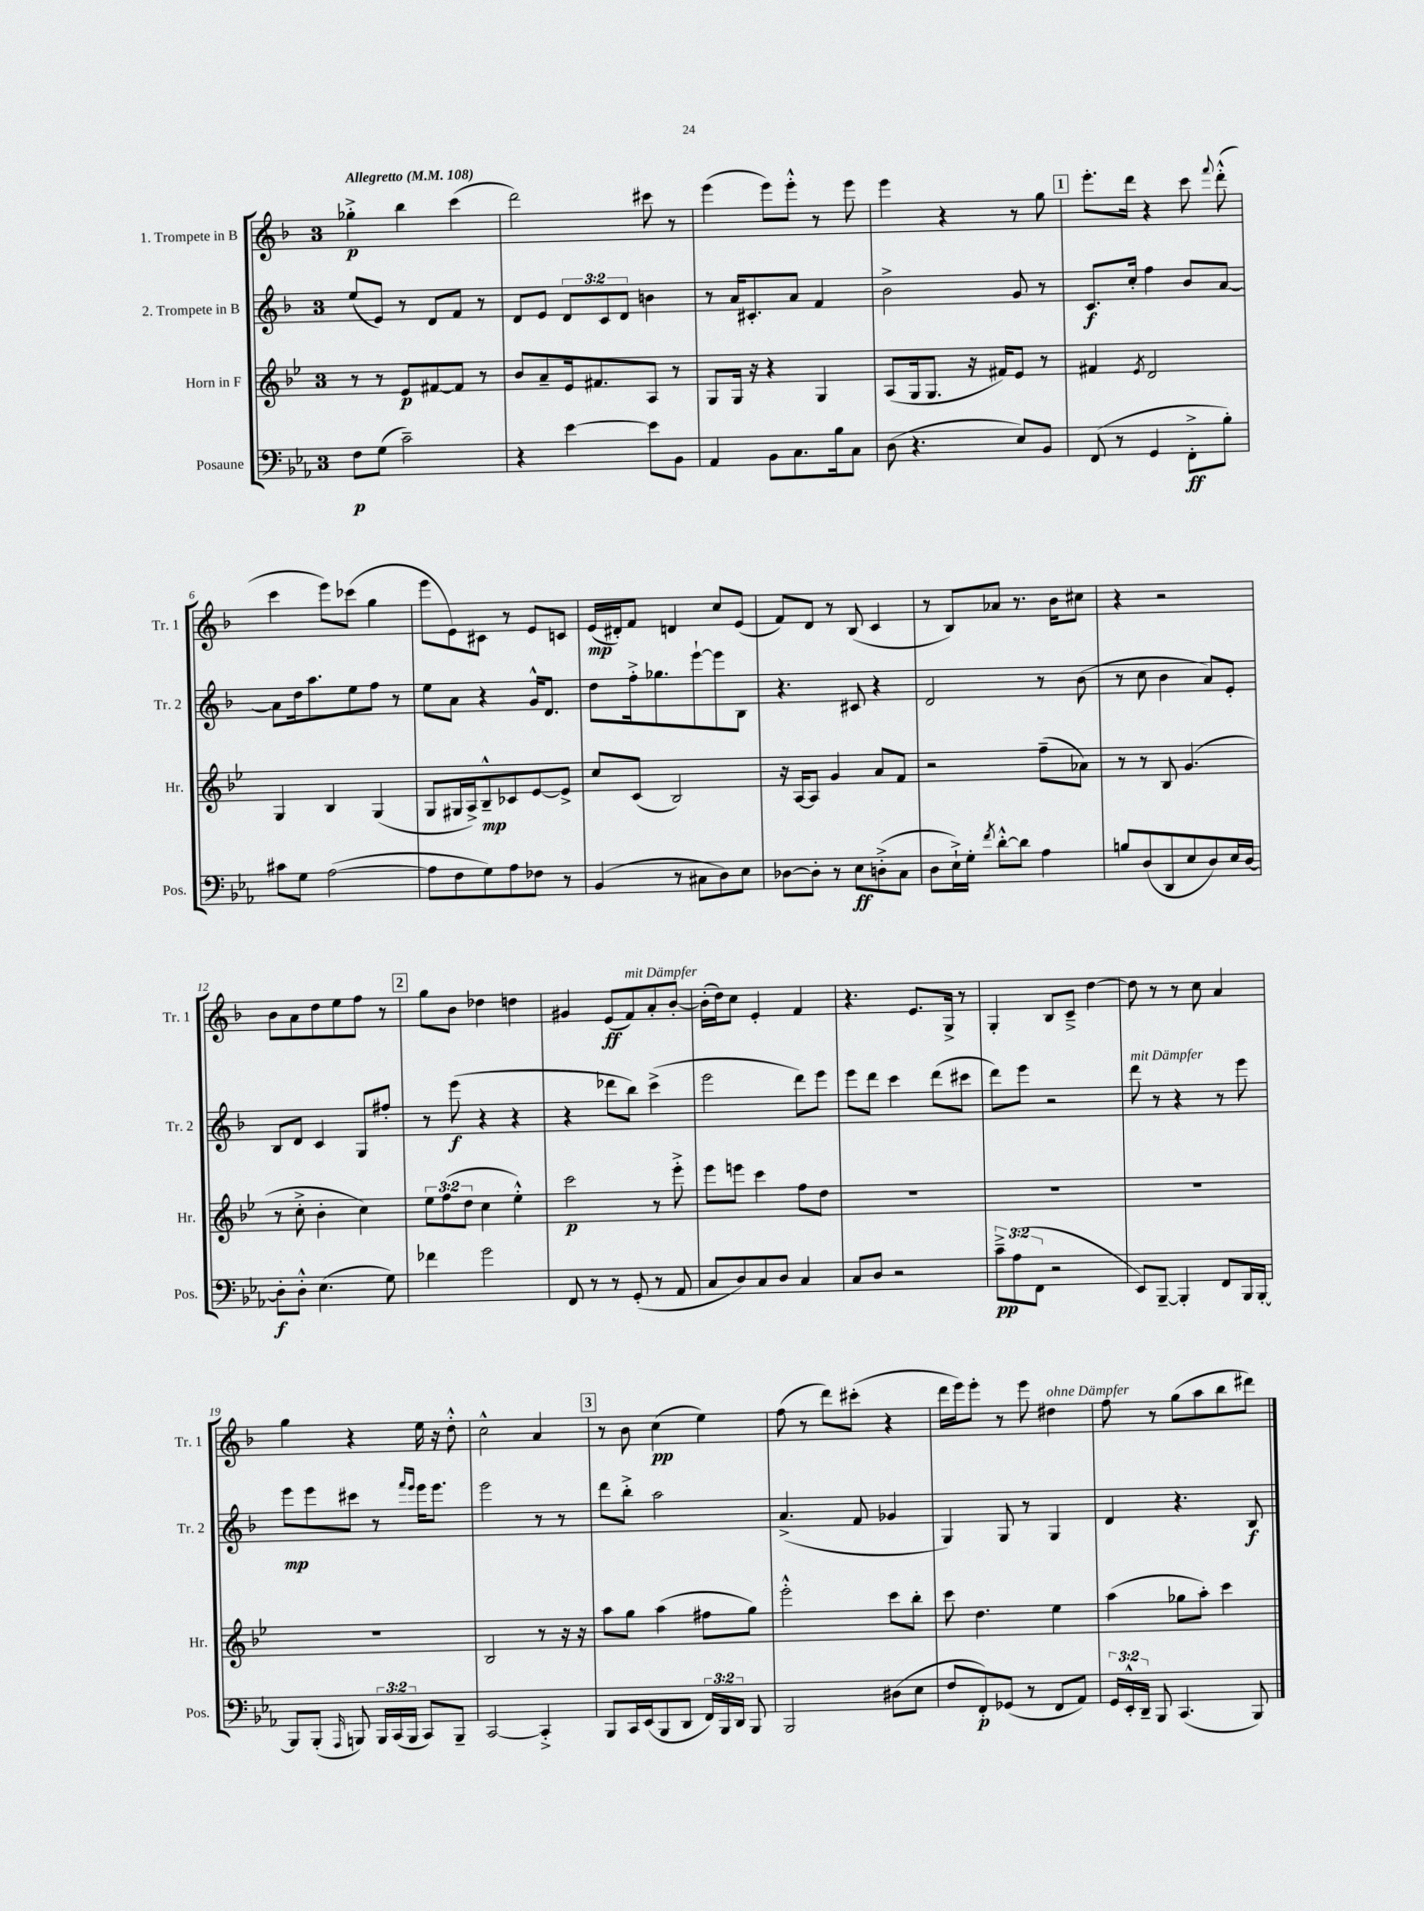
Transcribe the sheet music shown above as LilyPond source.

<<
\new StaffGroup <<
\new Staff = "s0" \with { instrumentName = "1. Trompete in B" shortInstrumentName = "Tr. 1" } {
    \clef treble \key f \major \once \override Staff.TimeSignature.style = #'single-digit \time 3/4 \tempo "Allegretto" 4 = 108
    \autoBeamOff ges''4-.->\p bes''4 c'''4( |
    d'''2) cis'''8 r8 |
    e'''4( e'''8[) e'''8]-.-^ r8 e'''8 |
    e'''4 r4 r8 g''8 |
    \mark \markup { \box "1" } e'''8.[-. d'''16] r4 c'''8 \appoggiatura { f'''8 } d'''8-.-^( |
    c'''4 e'''8[) ces'''8]( g''4 |
    e'''8[ e'8) cis'8] r8 e'8[ c'8] |
    e'16[\mp( dis'16-.) f'8] d'4 c''8[ e'8]( |
    f'8[) d'8] r8 bes8( c'4 |
    r8 bes8[) aes'8] r8. bes'16[ cis''8] |
    r4 r2 |
    bes'8[ a'8 d''8 e''8 f''8] r8 |
    \mark \markup { \box "2" } g''8[ bes'8] des''4 d''4 |
    gis'4 e'8[\ff( f'8^\markup { \italic "mit Dämpfer" }) a'8-. bes'8]~-. |
    bes'16[-.( d''16) c''8] e'4-. f'4 |
    r4. e'8.[ g16]-> r8 |
    g4-. bes8[ c'8]---> d''4~ |
    d''8 r8 r8 c''8 a'4 |
    g''4 r4 e''16 r16 d''8-.-^ |
    c''2-^ a'4 |
    \mark \markup { \box "3" } r8 bes'8 c''4\pp( e''4) |
    f''8( r8 d'''8[) cis'''8]-.( r4 |
    d'''16[ e'''16) e'''8]-. r8 e'''8 dis''4^\markup { \italic "ohne Dämpfer" } |
    f''8 r8 g''8[( a''8 bes''8 dis'''8]) \bar "|." |
}
\new Staff = "s1" \with { instrumentName = "2. Trompete in B" shortInstrumentName = "Tr. 2" } {
    \clef treble \key f \major \once \override Staff.TimeSignature.style = #'single-digit \time 3/4 \override Staff.TupletNumber.text = #tuplet-number::calc-fraction-text
    \autoBeamOff e''8[( e'8]) r8 d'8[ f'8] r8 |
    d'8[ e'8] \tuplet 3/2 { d'8[ c'8 d'8] } b'4 |
    r8 a'16[ cis'8.-. a'8] f'4 |
    bes'2-> g'8 r8 |
    \mark \markup { \box "1" } c'8.[\f c''16]-. f''4 bes'8[ a'8]~ |
    a'8[ d''16 a''8. e''8 f''8] r8 |
    e''8[ a'8] r4 g'16[-^ d'8.] |
    d''8[ f''16-.-> ges''8. e'''8~-! e'''8 bes8] |
    r4. cis'8 r4 |
    d'2 r8 bes'8( |
    r8 c''8 bes'4 a'8[) e'8]-. |
    bes8[ d'8] c'4 g8[ fis''8]-. |
    \mark \markup { \box "2" } r8 e'''8\f( r4 r4 |
    r4 des'''8[ bes''8]) c'''4->( |
    e'''2 d'''8[) e'''8] |
    e'''8[ d'''8] c'''4 d'''8[( cis'''8] |
    d'''8[) e'''8] r2 |
    d'''8^\markup { \italic "mit Dämpfer" } r8 r4 r8 e'''8 |
    e'''8[\mp e'''8 cis'''8] r8 \grace { f'''16[ e'''16] } e'''16[ e'''8.] |
    e'''2 r8 r8 |
    \mark \markup { \box "3" } d'''8[ bes''8]-.-> a''2 |
    a'4.->( f'8 ges'4 |
    g4) g8 r8 g4 |
    d'4 r4. bes8\f \bar "|." |
}
\new Staff = "s2" \with { instrumentName = "Horn in F" shortInstrumentName = "Hr." } {
    \clef treble \key bes \major \once \override Staff.TimeSignature.style = #'single-digit \time 3/4 \override Staff.TupletNumber.text = #tuplet-number::calc-fraction-text
    \autoBeamOff r8 r8 ees'8[\p fis'8~ fis'8] r8 |
    bes'8[ a'8-- ees'16 fis'8. a8] r8 |
    g8[ g16] r16 r4 g4 |
    a8[( g16 g8.] r16 fis'16[) ees'8] r8 |
    \mark \markup { \box "1" } fis'4 \acciaccatura { ees'8 } d'2 |
    g4 bes4 g4( |
    g8[ gis16 a16->) bes8---^\mp ces'8 ees'8~ ees'8]-> |
    c''8[ c'8]( bes2) |
    r16 a16[~ a8] g'4 a'8[ f'8] |
    r2 f''8[--( aes'8]) |
    r8 r8 bes8 g'4.( |
    r8 c''8-.-> bes'4-. c''4) |
    \mark \markup { \box "2" } \tuplet 3/2 { ees''8[ f''8( d''8] } c''4 ees''4-.-^) |
    c'''2\p r8 ees'''8-.-> |
    ees'''8[ e'''8] c'''4 f''8[ d''8] |
    R2. |
    R2. |
    R2. |
    R2. |
    bes2 r8 r16 r16 |
    \mark \markup { \box "3" } a''8[ g''8] a''4( fis''8[ g''8]) |
    ees'''2-.-^ c'''8[ bes''8]-. |
    c'''8 d''4. ees''4 |
    a''4( ges''8[ a''8]-.) c'''4 \bar "|." |
}
\new Staff = "s3" \with { instrumentName = "Posaune" shortInstrumentName = "Pos." } {
    \clef bass \key ees \major \once \override Staff.TimeSignature.style = #'single-digit \time 3/4 \override Staff.TupletNumber.text = #tuplet-number::calc-fraction-text
    \autoBeamOff f8[\p g8]( c'2--) |
    r4 ees'4~ ees'8[ bes,8] |
    aes,4 bes,8[ c8. bes16 c8] |
    d8( r4. ees8[) bes,8] |
    \mark \markup { \box "1" } f,8( r8 g,4 f,8[-.->\ff bes8]-.) |
    cis'8[ g8] aes2~( |
    aes8[ f8 g8) aes8 fes8] r8 |
    bes,4( r8 cis8[ d8) ees8] |
    des8[~ des8]-. r8 ees8[\ff d8-.->( c8] |
    d8[ ees16-!->) g16]-. \acciaccatura { f'8 } d'8[~-.-^ d'8] aes4 |
    b8[ d8( d,8 ees8 d8) ees16 d16]~ |
    d8[-.\f d8]-.-^ ees4.( g8) |
    \mark \markup { \box "2" } fes'4 g'2 |
    f,8 r8 r8 g,8-.( r8 aes,8 |
    c8[ d8) c8 d8] c4 |
    c8[ d8] r2 |
    \tuplet 3/2 { c'8[--->\pp aes8( f,8] } r2 |
    ees,8[) bes,,8]~-- bes,,4-. f,8[ bes,,16 bes,,16]~-. |
    bes,,8[ bes,,8]-.( \grace { aes,,16 } b,,8) \tuplet 3/2 { b,,16[ c,16( b,,16] } c,8[) b,,8]-- |
    c,2~ c,4-.-> |
    \mark \markup { \box "3" } bes,,8[ c,16 ees,16( bes,,8 d,8] \tuplet 3/2 { f,16[) bes,,16 d,16] } bes,,8 |
    bes,,2 dis8[( ees8] |
    f8[ f,8-.\p) ges,8]( r8 f,8[ aes,8]) |
    \tuplet 3/2 { g,16[ ees,16-.-^ d,16]-- } bes,,8 c,4.( bes,,8) \bar "|." |
}
>>
>>
